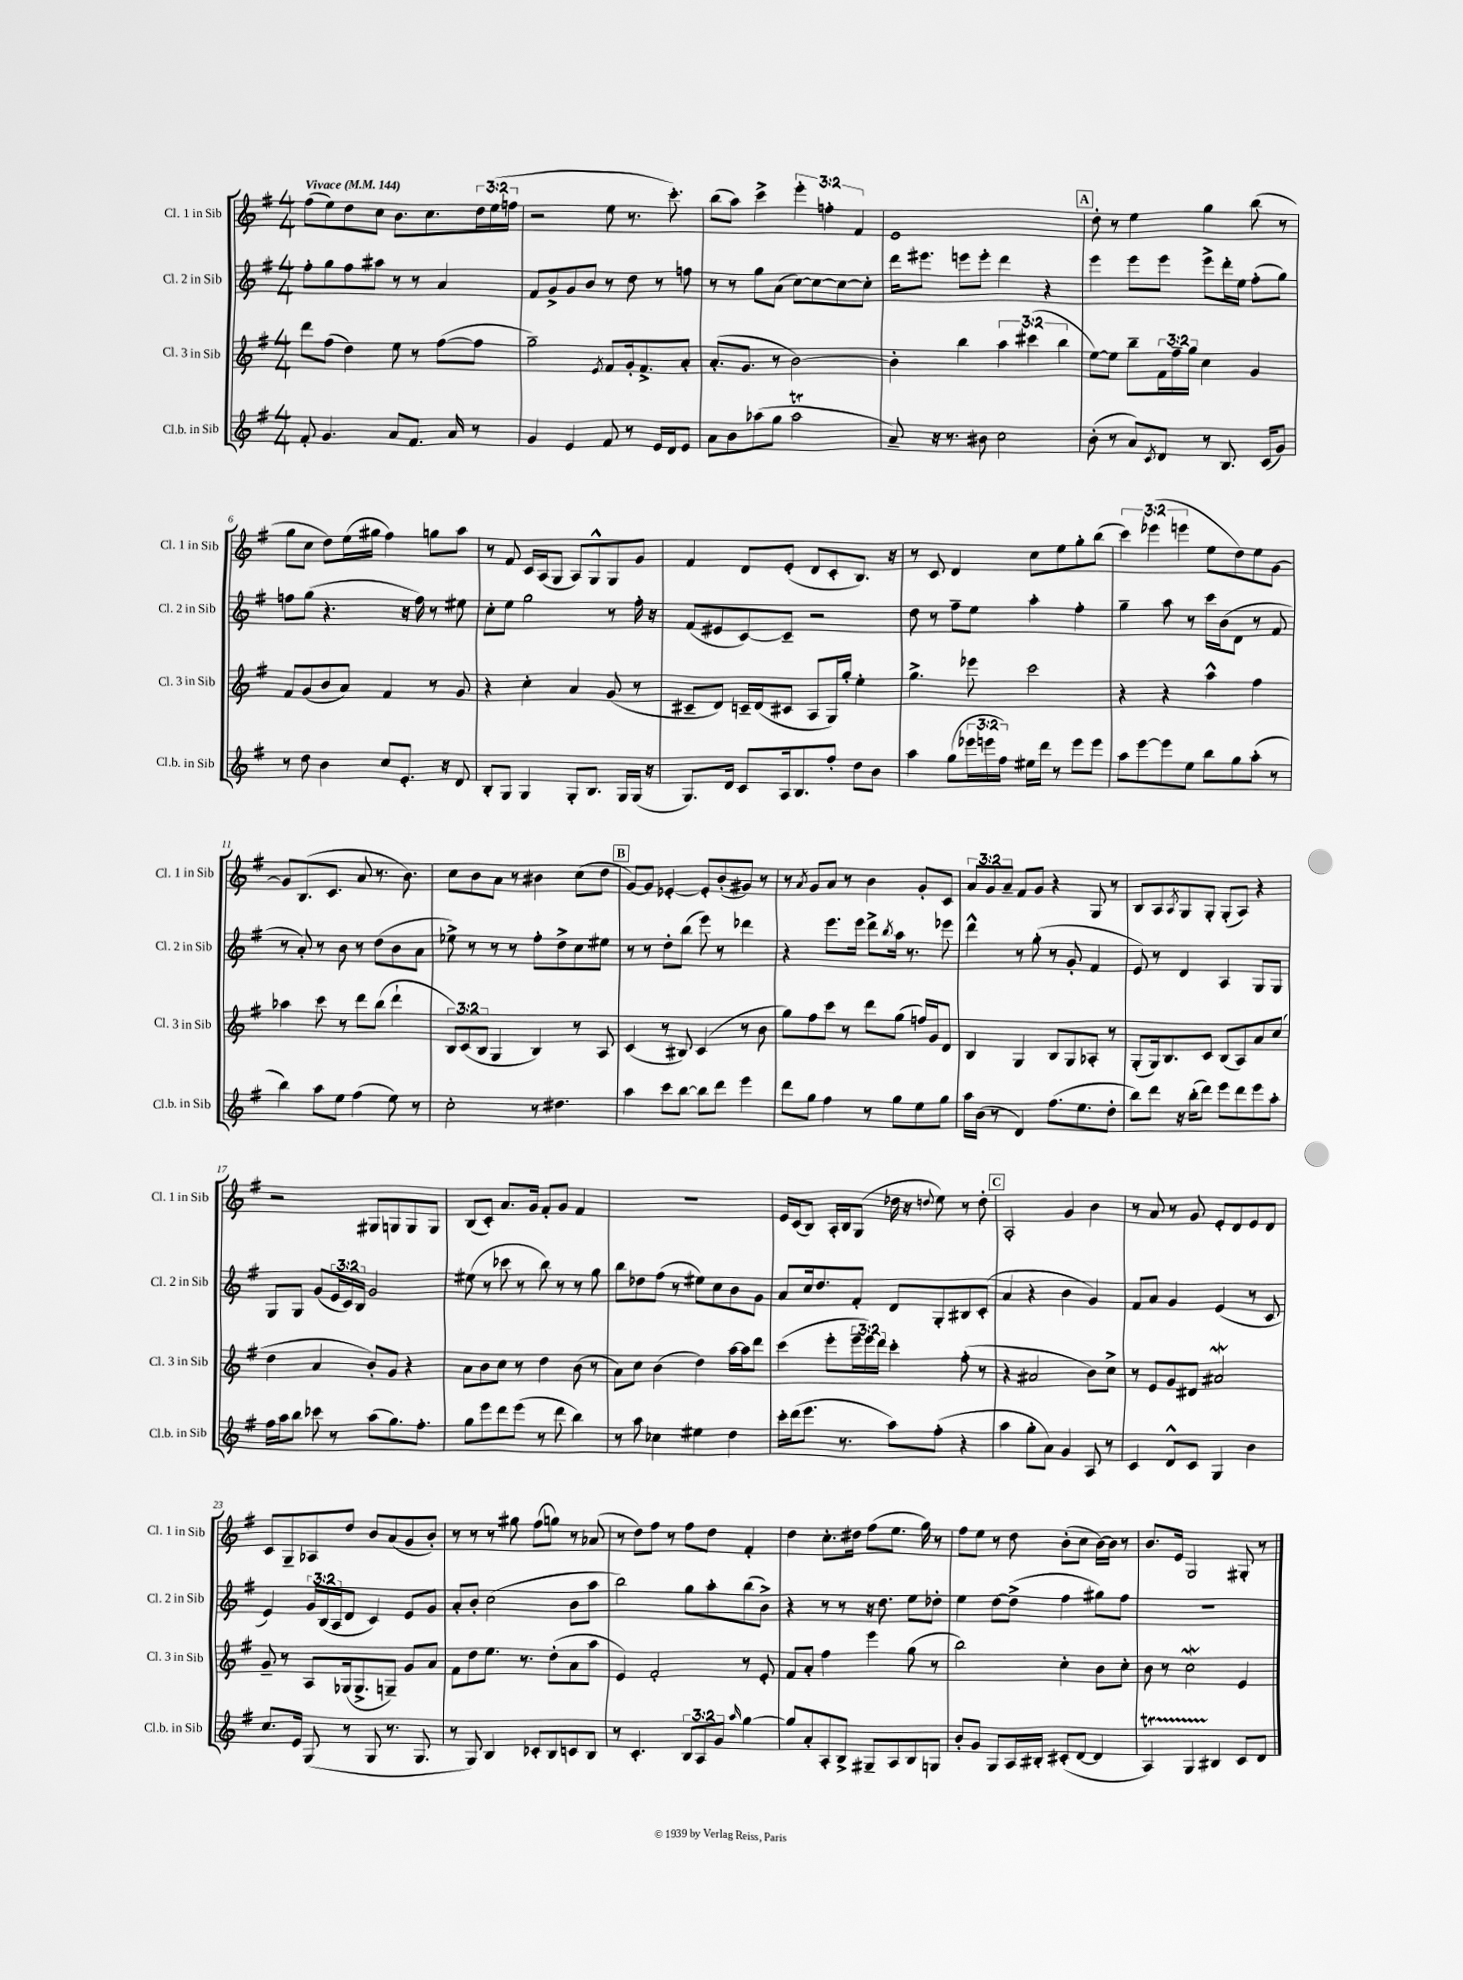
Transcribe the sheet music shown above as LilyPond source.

<<
\new StaffGroup <<
\new Staff = "s0" \with { instrumentName = "Cl. 1 in Sib" shortInstrumentName = "Cl. 1 in Sib" } {
    \clef treble \key g \major \numericTimeSignature \time 4/4 \override Staff.TupletNumber.text = #tuplet-number::calc-fraction-text \tempo "Vivace" 4 = 144
    fis''8( e''8) d''8 c''8 b'8. c''8. \tuplet 3/2 { d''16 e''16( f''16 } |
    r2 e''8 r8. c'''8.-.) |
    b''8( a''8) c'''4-> \tuplet 3/2 { e'''4-. f''4-. fis'4 } |
    e'1 |
    \mark \markup { \box "A" } d''8-. r8 e''4 g''4 b''8( r8 |
    g''8 c''8 d''8) e''16( gis''16 fis''4) g''8 a''8 |
    r8 fis'8 c'16 a16( g8 a8) g8-^ g8 g'8 |
    fis'4 d'8 e'8-.( d'8 c'8-. b8.) r16 |
    r8 c'8 d'4 c''8 e''8 g''8-. b''8( |
    \tuplet 3/2 { c'''4) ees'''4( e'''4 } e''8 d''8) e''8 g'8~ |
    g'8 b8.( c'8. a'8 r8. b'8.) |
    c''8 b'8 a'8 r8 bis'4 c''8( d''8 |
    \mark \markup { \box "B" } g'8~) g'8 ees'4~-. ees'8-. b'8-.( gis'8) r8 |
    r8 \acciaccatura { a'8 } g'8 a'8 r8 b'4 g'8-. c'8 |
    \tuplet 3/2 { a'8 g'8 a'8-- } fis'8 g'8 r4 g8 r8 |
    b8 a8 \acciaccatura { a8 } g8 g8-. g8-.( a8) r4 |
    r2 gis8 g8 g8 g8 |
    b8( c'8-.) a'8. g'16 fis'8-. g'8 fis'4 |
    R1 |
    e'16 c'16( b8) a16-. b16 g8( des''16 r16 \appoggiatura { d''8 } e''8) r8 d''8-. |
    \mark \markup { \box "C" } a2-. g'4 b'4 |
    r8 a'8 r8 g'8 e'8-. d'8 e'8 d'8 |
    c'8 g8-- aes8 d''8 b'8 a'8( g'8 b'8-.) |
    r8 r8 r8 gis''8 fis''8( g''8) r8 aes'8( |
    r8 d''8) fis''8 r8 fis''8 d''8 fis'4-. |
    d''4 c''8.-. dis''16 fis''8( e''8. g''16) r8 |
    fis''8 e''8 r8 d''8 b'8-.( c''8 b'16~) b'16 r8 |
    b'8. e'16 g2 gis8-. r8 \bar "|." |
}
\new Staff = "s1" \with { instrumentName = "Cl. 2 in Sib" shortInstrumentName = "Cl. 2 in Sib" } {
    \clef treble \key g \major \numericTimeSignature \time 4/4 \override Staff.TupletNumber.text = #tuplet-number::calc-fraction-text
    fis''8-. g''8 fis''8 ais''8 r8 r8 a'4 |
    fis'8 g'8-> g'8 b'8 r8 d''8 r8 f''8 |
    r8 r8 g''8 a'8( c''8~) c''8~ c''8~ c''8-. |
    d'''16 eis'''8. e'''8 e'''8-. d'''4 r4 |
    \mark \markup { \box "A" } e'''4 e'''8 e'''8 e'''8-> d'''16-. e''16 fis''8-.( g''8) |
    f''8 g''8( r4. r16 f''16) r8 eis''8 |
    c''8-. e''8 g''2 r8 fis''16-. r16 |
    fis'8( eis'8 c'8~) c'8-- r2 |
    d''8 r8 fis''8-- e''8 a''4-. fis''4-. |
    g''4-- a''8 r8 c'''16 b'16( d'8 r8 fis'8 |
    r8 a'8-.) r8 b'8 r8 d''8( b'8 a'8 |
    ees''8->) r8 r8 r8 fis''8-. d''8-> c''8 eis''8 |
    \mark \markup { \box "B" } r8 r8 d''8-. b''8( e'''8) r8 des'''4 |
    r4 e'''8. e'''16 d'''8-> \acciaccatura { b''8 } a''16 r8. ees'''8 |
    d'''4-^ r8 g''8-.( r8 g'8-. fis'4 |
    e'8) r8 d'4 a4 g8 g8 |
    g8 g8 g'8( \tuplet 3/2 { e'16 c'16) b16 } g'2 |
    eis''8( r8 ces'''8 r8 b''8) r8 r8 g''8 |
    b''8 des''8 fis''8( r8 eis''8) c''8 b'8 g'8 |
    a'8 c''16 d''8. fis'8-. d'8 g8-. bis8 c'8-.( |
    \mark \markup { \box "C" } a'4 r4 b'4 g'4) |
    fis'8 a'8 g'4 e'4( r8 c'8 |
    e'4) \tuplet 3/2 { g'16 b16( a16 } d'8 c'4) e'8 g'8 |
    a'8-. b'8-. c''2( b'8 a''8 |
    b''2) g''8 a''8-. b''8( b'8->) |
    r4 r8 r8 r16 d''8. e''8 des''8-. |
    e''4 d''8~ d''8->( fis''4 gis''8) fis''8 |
    R1 \bar "|." |
}
\new Staff = "s2" \with { instrumentName = "Cl. 3 in Sib" shortInstrumentName = "Cl. 3 in Sib" } {
    \clef treble \key g \major \numericTimeSignature \time 4/4 \override Staff.TupletNumber.text = #tuplet-number::calc-fraction-text
    d'''8 fis''8( d''4) e''8 r8 fis''8~( fis''8 |
    g''2--) \acciaccatura { e'8 } fis'8 g'16-. fis'8.-> a'8-. |
    a'8.-.( g'8. r8 b'2~) |
    b'4-. b''4 \tuplet 3/2 { a''4 cis'''4( b''4 } |
    \mark \markup { \box "A" } e''8~) e''8 b''8-- \tuplet 3/2 { fis'16 fis''16-- g''16 } c''4 g'4 |
    fis'8 g'8( b'8 a'8) fis'4 r8 g'8 |
    r4 c''4-. a'4 g'8( r8 |
    cis'8-- d'8) c'16-- d'16( cis'8 a8 g16) g''16-. e''4-. |
    g''4.-> ees'''8 c'''2 |
    r4 r4 a''4-^ fis''4 |
    aes''4 c'''8 r8 d'''8 b''8( d'''4-! |
    \tuplet 3/2 { b8) c'8( b8 } g4 b4) r8 a8 |
    \mark \markup { \box "B" } c'4( r8 bis8) c'4( r8 b'8 |
    g''8) fis''8 c'''8 r8 d'''8 g''8( f''16) g'16 d'8 |
    b4 g4 b8 g8 aes8-. r8 |
    g8-.( g16) b8. c'8 b8( a8) a'8 c''8( |
    d''4 a'4 b'8-.) g'8 r4 |
    a'8 b'8 c''8 r8 d''4 b'8( r8 |
    a'8) c''8 b'4( d''4) a''16~ a''16 d'''8 |
    c'''4( e'''8-. \tuplet 3/2 { e'''16-- e'''16) d'''16 } c'''4-. fis''8-.( r8 |
    \mark \markup { \box "C" } r4 ais'2 b'8) c''8-> |
    r8 e'8 g'8 dis'8 ais'2\mordent |
    g'8-- r8 a8 ges16( ges8.-> g8--) g'8 a'8 |
    fis'8 d''8 e''8. r8. d''8-.( a'8 a''8 |
    e'4) fis'2-. r8 e'8-. |
    fis'8 a'8-. fis''4 e'''4 g''8( r8 |
    b''2) c''4-. b'8 c''8-. |
    b'8 r8 c''2\mordent e'4 \bar "|." |
}
\new Staff = "s3" \with { instrumentName = "Cl.b. in Sib" shortInstrumentName = "Cl.b. in Sib" } {
    \clef treble \key g \major \numericTimeSignature \time 4/4 \override Staff.TupletNumber.text = #tuplet-number::calc-fraction-text
    fis'8-. g'4. a'8 fis'8. a'16 r8 |
    g'4 e'4 fis'8 r8 e'16 d'16 e'8 |
    a'8 b'8 aes''8( g''8 aes''2\trill |
    a'8--) r16 r8. bis'8 c''2 |
    \mark \markup { \box "A" } b'8-.( r8 a'8) \acciaccatura { c'8 } d'8 r8 b8. c'16( g'8) |
    r8 d''8 b'4 c''8 e'8.-. r16 d'8 |
    b8-. g8 g4 g8-. b8. g16 g16( r16 |
    g8.) d'16 c'8 a16 b8. fis''8-. d''8 b'8 |
    a''4 g''8( \tuplet 3/2 { ees'''16 e'''16 fis''16) } eis''16 d'''16 r8 e'''8 e'''8 |
    a''8 e'''8~ e'''8 e''8 b''8 g''8 a''8-.( r8 |
    b''4) a''8 e''8 fis''4( e''8) r8 |
    c''2-. r8 dis''4. |
    \mark \markup { \box "B" } a''4 c'''8 b''8~ b''8 d'''8 e'''4 |
    d'''8 g''8 fis''4 r8 g''8 e''8 g''8 |
    a''16 b'16( r8 d'4) fis''8.( e''8. d''8-. |
    b''8) d'''8 r16 b''16-.( d'''8) e'''8 d'''8 e'''8 a''8-. |
    fis''16 a''16 b''8 ces'''8 r8 a''8( g''8.) fis''8.-. |
    g''8 e'''8 d'''8 e'''8( r8 d'''8 b''4) |
    r8 a''8 ces''4 eis''4 d''4 |
    c'''16-. d'''16( e'''8. r8. a''8) fis''8-.( r4 |
    \mark \markup { \box "C" } a''4 g''8-. a'8) g'4 a8 r8 |
    c'4 d'8-^ c'8 g4 b'4 |
    c''8. e'16 g8( r8 g8 r8. g8. |
    r8 g8) b4 ces'8-. b8 c'8 b8 |
    r8 c'4.-. \tuplet 3/2 { b8 a8 g'8 } \grace { a''16 } g''4~ |
    g''8 a'8-. a8-. b8-> gis8-- a8 b8 g8 |
    b'8-. g'8 g8 a16 bis16-. cis'8-.( d'8~ d'4 |
    a4\startTrillSpan) g4 bis4\stopTrillSpan c'8 d'8 \bar "|." |
}
>>
>>
